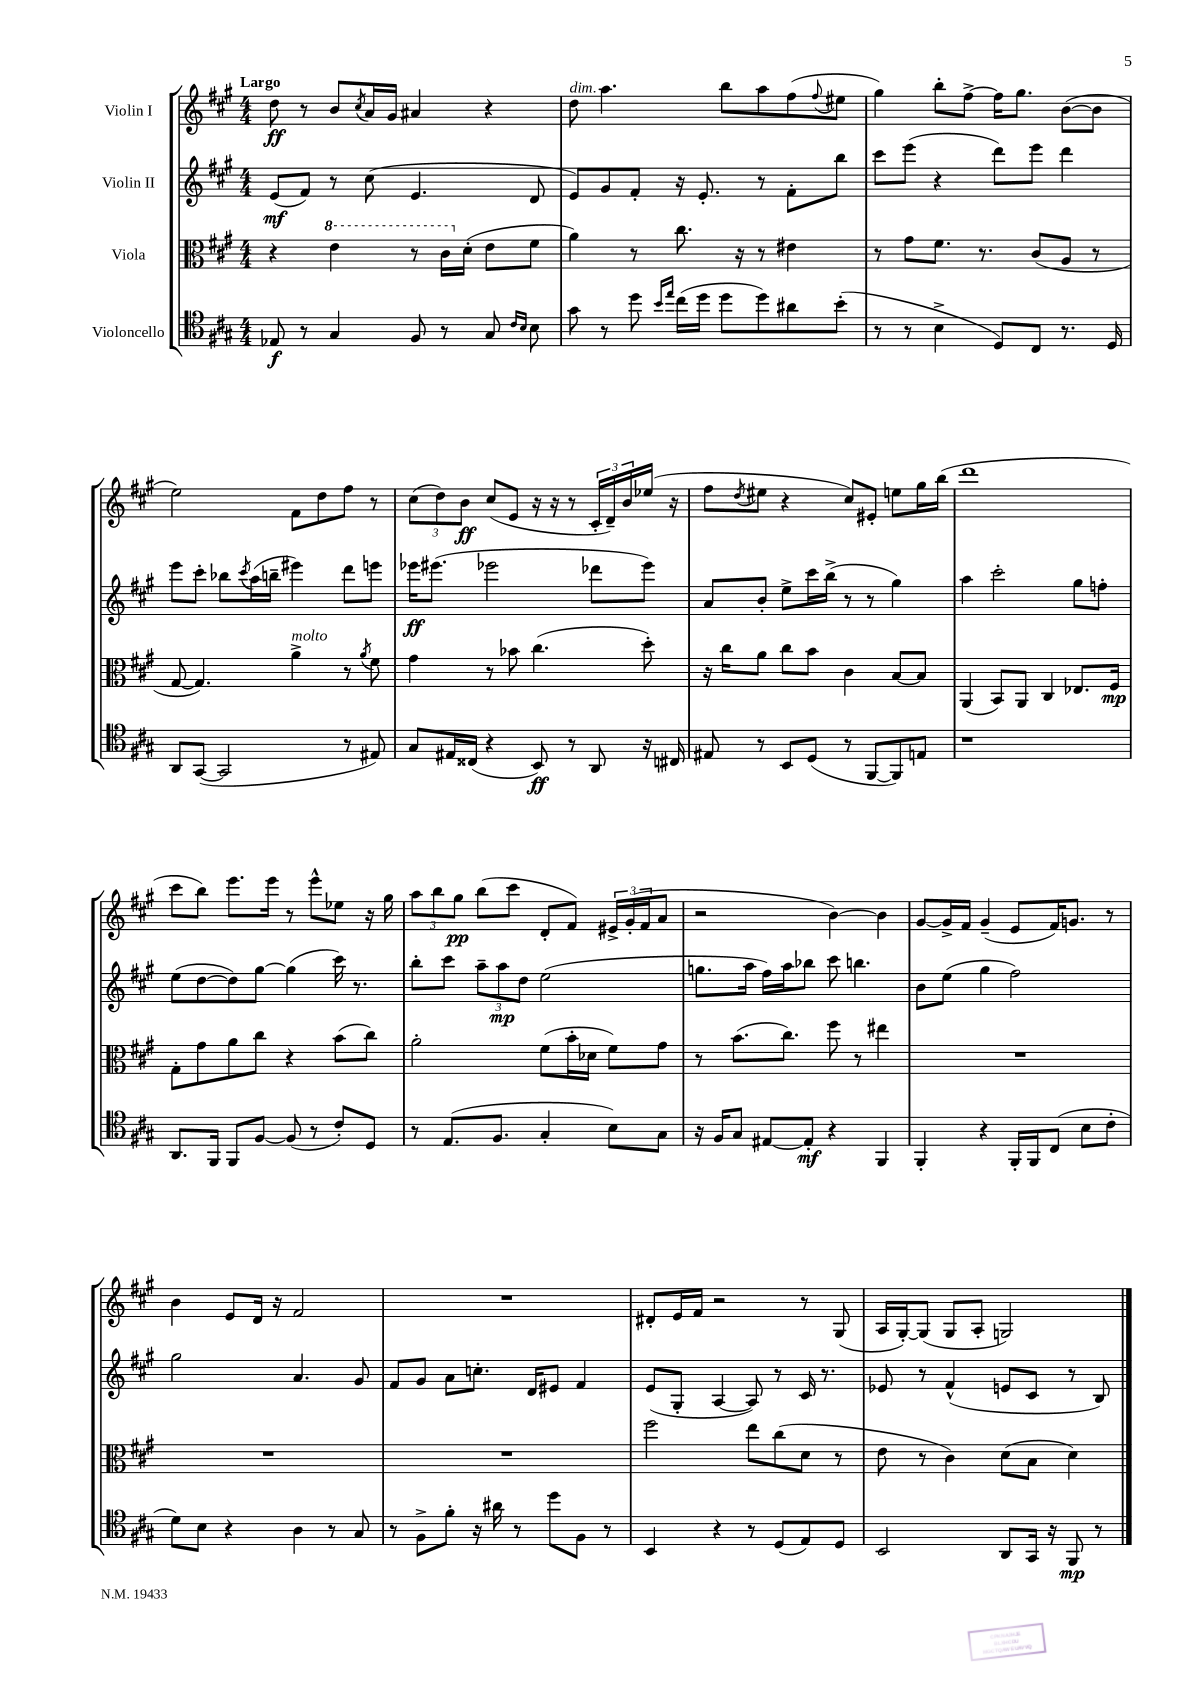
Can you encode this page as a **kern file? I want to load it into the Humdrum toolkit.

**kern	**kern	**kern	**kern
*staff4	*staff3	*staff2	*staff1
*clefC4	*clefC3	*clefG2	*clefG2
*k[f#c#g#]	*k[f#c#g#]	*k[f#c#g#]	*k[f#c#g#]
*M4/4	*M4/4	*M4/4	*M4/4
8E-/	4r	(8e/L	8dd\
8r	.	8f#/J)	8r
4G#/	4ee\	8r	8b/L
.	.	.	8qcc#/
.	.	(8cc#\	16a/L
.	.	.	16g#/JJ
8F#/	8r	4.e/	4a#/
8r	16cc#\LL	.	.
.	(16d'\JJ	.	.
8G#/	8e\L	.	4r
16qqc#/LL	.	.	.
16qqB/JJ	.	.	.
8B\	8f#\J	8d/	.
=	=	=	=
8g#\	4a\)	8e/L)	8dd\
8r	.	8g#/	4.aa\
8dd\	8r	8f#'/J	.
16qqb/LL	.	.	.
16qqee/JJ	.	.	.
(16cc#\LL	8.cc#\	16r	.
16dd\JJ	.	8.e'/	.
8dd\L	.	.	8bb\L
.	16r	.	.
8dd\)	8r	8r	8aa\
8a#\	4e#\	8f#'\L	(8ff#\
.	.	.	8qqff#/
(8b'\J	.	8bb\J	8ee#\J
=	=	=	=
8r	8r	8ccc#\L	4gg#\)
8r	8g#\L	(8eee\J	.
4B^\	8.f#\J	4r	8bb'\L
.	.	.	[8ff#^\J
.	8.r	.	.
8D/L)	.	8ddd\L)	16ff#\]LK
.	.	.	8.gg#\J
8C#/J	(8c#/L	8eee\J	.
8.r	8A/J	4ddd\	([8b\L
.	8r	.	8b\]J
16D/	.	.	.
=	=	=	=
8AA/L	[8G#/	8eee\L	2ee\)
([8GG#/J	4.G#/])	8ccc#'\J	.
2GG#/]	.	8bb-\L	.
.	.	8qccc#/	.
.	.	(16aa\L	.
.	.	16bb~\JJ	.
.	4a^\	4eee#\)	8f#\L
.	.	.	8dd\
8r	8r	8ddd\L	8ff#\J
.	8qa/	.	.
8E#/)	8f#\	8eee\J	8r
=	=	=	=
8G#/L	4g#\	16eee-\LK	(12cc#\L
.	.	(8.eee#\J	.
.	.	.	12dd\)
16E#/L	.	.	.
.	.	.	12b\J
(16C##/JJ	.	.	.
4r	8r	2eee-\	(8cc#/L
.	8b-\	.	8e/J
8BB/)	(4.cc#\	.	16r
.	.	.	16r
8r	.	.	8r
8AA/	.	8ddd-\L	24c#'/LL
.	.	.	24d~/)
.	.	.	24b/
16r	8dd'\)	8eee-\J)	(16ee-/JJ
16C#/	.	.	16r
=	=	=	=
8E#/	16r	8a/L	8ff#\L
.	16cc#\LK	.	.
.	.	.	8qdd/
8r	8a\J	8b'/J	8ee#\J
8BB/L	8cc#\L	8ee^\L	4r
(8D/J	8b\J	16ccc#\L	.
.	.	(16bb^\JJ	.
8r	4c#\	8r	8cc#/L)
[8FF#/L	.	8r	8e#'/J
8FF#/])	[8B/L	4gg#\)	8ee\L
8E/J	8B/]J	.	16gg#\L
.	.	.	(16bb\JJ
=	=	=	=
1r	(4AA/	4aa\	1ddd
.	8BB/L)	2ccc#'\	.
.	8AA/J	.	.
.	4C#/	.	.
.	8.E-/L	8gg#\L	.
.	.	8ff'\J	.
.	16F#/Jk	.	.
=	=	=	=
8.AA/L	8G#'\L	(8ee\L	8ccc#\L
.	8g#\	[8dd\	8bb\J)
16FF#/Jk	.	.	.
8FF#/L	8a\	8dd\])	8.eee\L
[8F#/J	8cc#\J	[8gg#\J	.
.	.	.	16eee\Jk
(8F#/]	4r	(4gg#\]	8r
8r	.	.	8eee^^\L
8c#'/L)	(8b\L	16ccc#\)	8ee-\J
.	.	8.r	.
8D/J	8cc#\J)	.	16r
.	.	.	16gg#\
=	=	=	=
8r	2a'\	8bb'\L	12aa\L
.	.	.	12bb\
(8.E/L	.	8ccc#\J	.
.	.	.	12gg#\J
.	.	12aa~\L	(8bb\L
8.F#/J	.	.	.
.	.	12aa\	.
.	.	.	8ccc#\J
.	.	12dd\J	.
4G#'/	(8f#\L	(2ee\	8d'/L
.	16b'\L	.	8f#/J)
.	16d-\JJ	.	.
8B\L)	8f#\L)	.	24e#^/LL
.	.	.	(24g#'/
.	.	.	24f#/J
8G#\J	8g#\J	.	8a/J
=	=	=	=
16r	8r	8.gg\L	2r
16F#/LK	.	.	.
8G#/J	(8.b\L	.	.
.	.	16aa\Jk	.
[8E#/L	.	16ff#\LL)	.
.	8.cc#\J)	16aa\J	.
8E#'/]J	.	8bb-\J	.
4r	8ff#\	8ccc#\	[4b\)
.	8r	4.bb\	.
4FF#/	4ee#\	.	4b\]
=	=	=	=
4FF#'/	1r	8b\L	[8g#/L
.	.	(8ee\J	16g#^/]L
.	.	.	16f#/JJ
4r	.	4gg#\	(4g#~/
16FF#'/LL	.	2ff#\)	8e/L
16FF#/J	.	.	.
(8C#/J	.	.	16f#/K)
.	.	.	8.g/J
8B\L	.	.	.
8c#'\J	.	.	8r
=	=	=	=
8d\L)	1r	2gg#\	4b\
8B\J	.	.	.
4r	.	.	8e/L
.	.	.	16d/Jk
.	.	.	16r
4A\	.	4.a/	2f#/
8r	.	.	.
8G#/	.	8g#/	.
=	=	=	=
8r	1r	8f#/L	1r
8F#^\L	.	8g#/J	.
8f#'\J	.	8a\L	.
16r	.	8.cc'\J	.
16a#\	.	.	.
8r	.	.	.
.	.	16d/LK	.
8dd\L	.	8e#/J	.
8F#\J	.	4f#/	.
8r	.	.	.
=	=	=	=
4BB/	2ff#\	(8e/L	8d#'/L
.	.	8G#'/J	16e/L
.	.	.	16f#/JJ
4r	.	[4A/	2r
8r	8ee\L	8A/])	.
(8D/L	(8cc#\	8r	.
8E/)	8d\J	16c#/	8r
.	.	8.r	.
8D/J	8r	.	(8G#/
=	=	=	=
2BB/	8e\	8e-/	16A/LL
.	.	.	[16G#'/J)
.	8r	8r	(8G#/]J
.	4c#\)	(4f#^^/	8G#/L
.	.	.	8A'/J
8AA/L	(8d\L	8e/L	2G/)
16GG#/Jk	8B\J	8c#/J	.
16r	.	.	.
8FF#/	4d\)	8r	.
8r	.	8B/)	.
==	==	==	==
*-	*-	*-	*-
